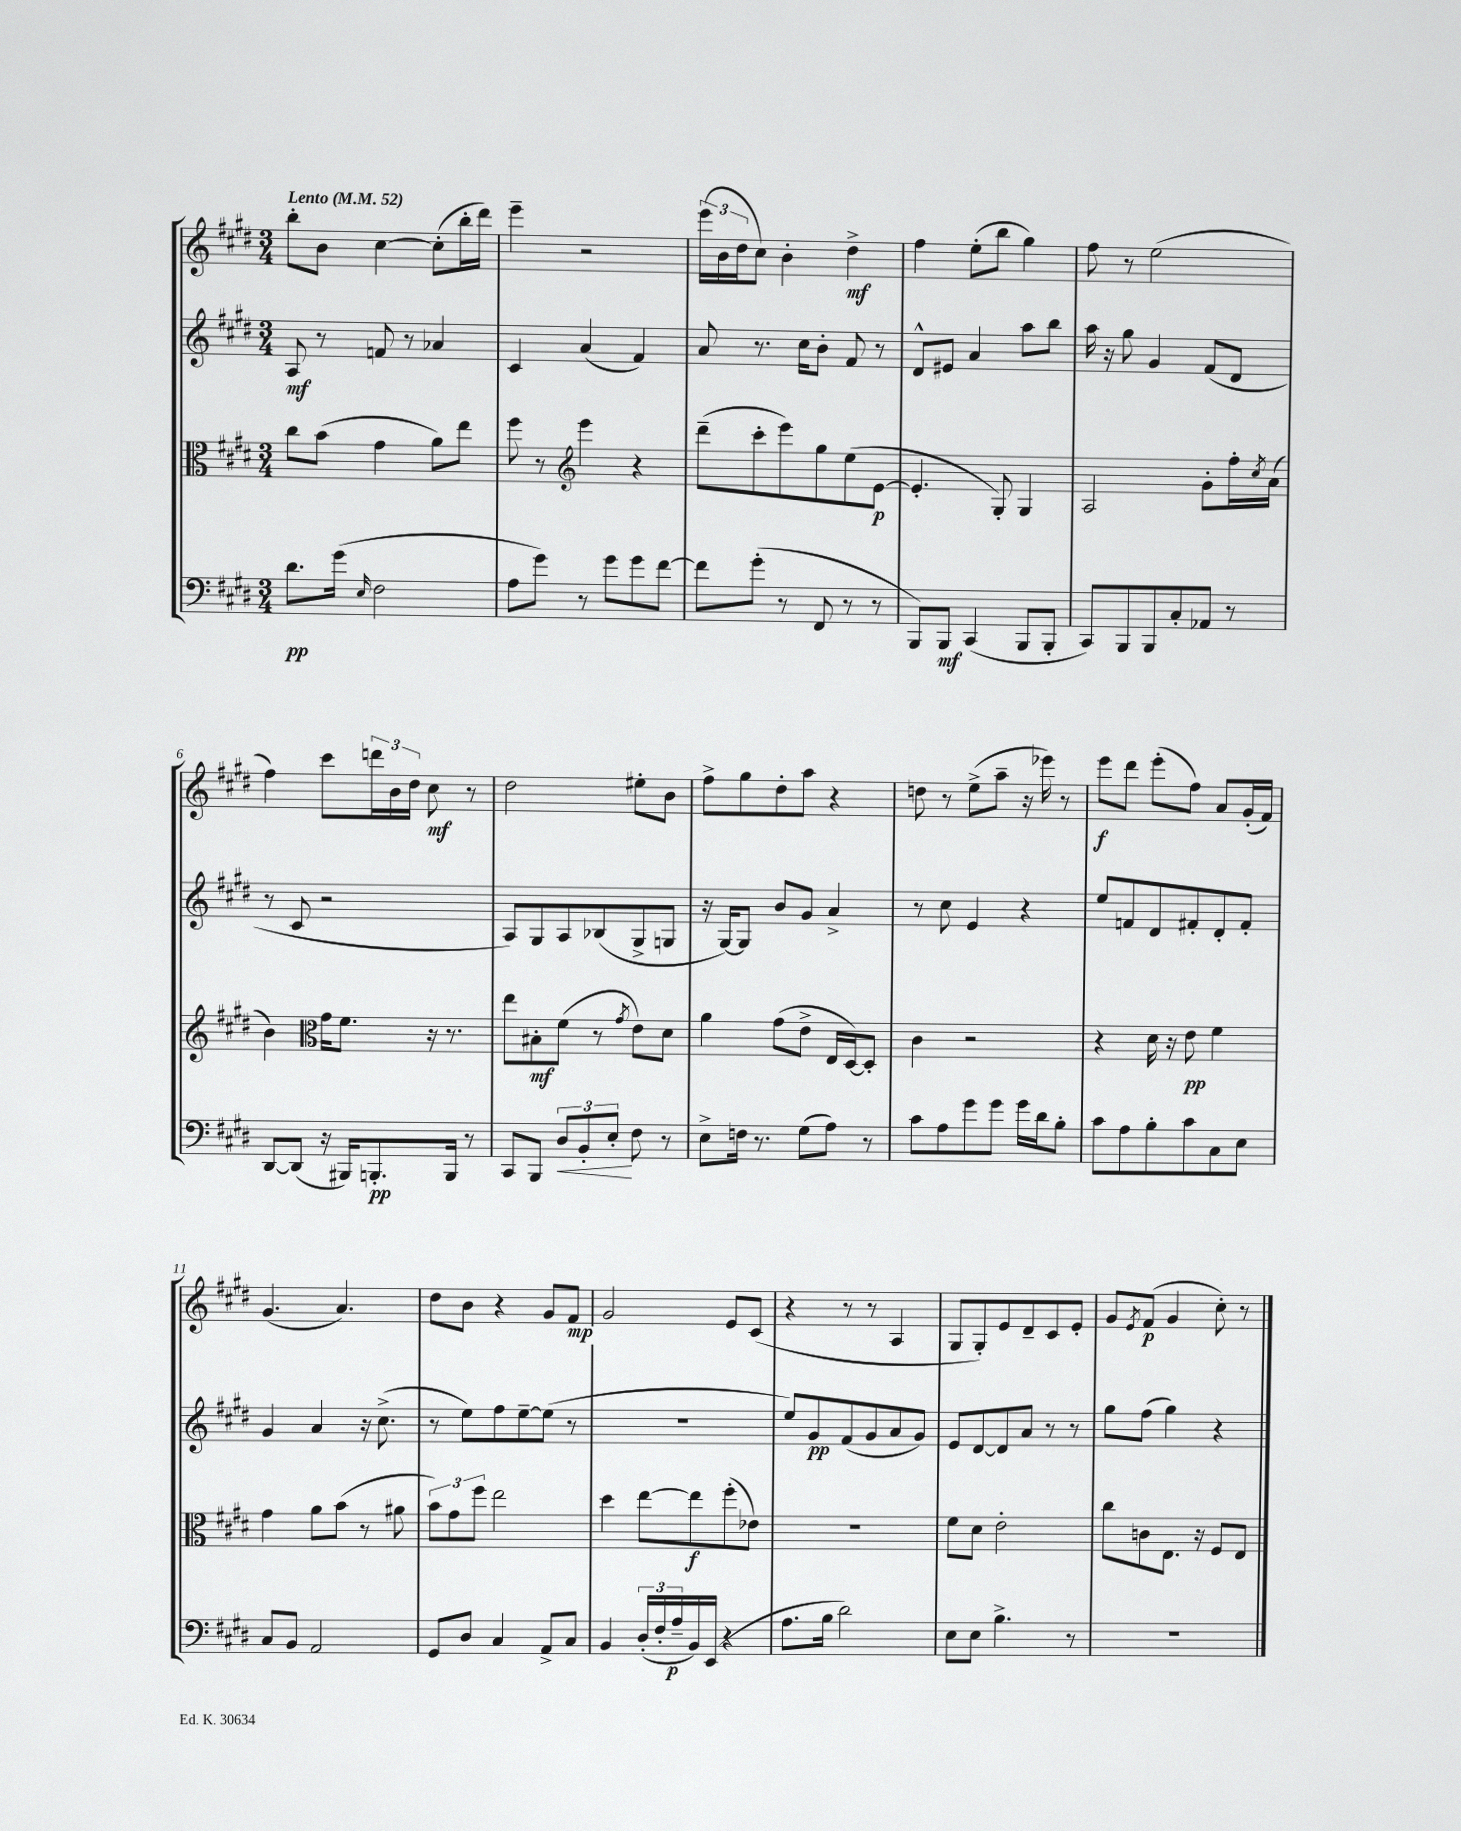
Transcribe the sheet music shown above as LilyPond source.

<<
\new StaffGroup <<
\new Staff = "s0" {
    \clef treble \key e \major \numericTimeSignature \time 3/4 \tempo "Lento" 4 = 52
    b''8-. b'8 cis''4~ cis''8-.( b''16-. dis'''16) |
    e'''4-- r2 |
    \tuplet 3/2 { e'''16( b'16 dis''16 } cis''8) b'4-. dis''4->\mf |
    fis''4 e''8-.( b''8 gis''4) |
    fis''8 r8 e''2( |
    fis''4) cis'''8 \tuplet 3/2 { d'''16 b'16 dis''16 } cis''8\mf r8 |
    dis''2 eis''8-. b'8 |
    fis''8-> gis''8 dis''8-. a''8 r4 |
    d''8 r8 e''8->( a''8-- r16 ees'''16) r8 |
    e'''8\f dis'''8 e'''8-.( fis''8) a'8 gis'16-.( fis'16) |
    gis'4.( a'4.) |
    dis''8 b'8 r4 gis'8 fis'8\mp |
    gis'2 e'8 cis'8( |
    r4 r8 r8 a4 |
    gis8 gis8-.) e'8 dis'8-- cis'8 e'8-. |
    gis'8 \acciaccatura { e'8 } fis'8\p( gis'4 cis''8-.) r8 \bar "|." |
}
\new Staff = "s1" {
    \clef treble \key e \major \numericTimeSignature \time 3/4
    a8\mf r8 f'8 r8 aes'4 |
    cis'4 a'4( fis'4) |
    a'8 r8. cis''16 b'8-. fis'8 r8 |
    dis'8-^ eis'8 a'4 a''8 b''8 |
    a''16 r16 gis''8 gis'4 fis'8( dis'8 |
    r8 cis'8 r2 |
    a8) gis8 a8 bes8( gis8-> g8 |
    r16 gis16~) gis8 b'8 gis'8 a'4-> |
    r8 cis''8 e'4 r4 |
    e''8 f'8 dis'8 fis'8-. dis'8-. fis'8-. |
    gis'4 a'4 r16 cis''8.->( |
    r8 e''8) fis''8 e''8~-- e''8( r8 |
    R2. |
    e''8) gis'8\pp fis'8( gis'8 a'8 gis'8) |
    e'8 dis'8~ dis'8 a'8 r8 r8 |
    gis''8 fis''8( gis''4) r4 \bar "|." |
}
\new Staff = "s2" {
    \clef alto \key e \major \numericTimeSignature \time 3/4
    cis''8 b'8( gis'4 a'8) e''8 |
    fis''8 r8 \clef treble e'''4 r4 |
    dis'''8--( cis'''8-. e'''8) gis''8 e''8( e'8~\p |
    e'4.-. gis8-.) gis4 |
    a2 gis'8-. fis''16-. \acciaccatura { cis''8 } a'16( |
    b'4) \clef alto gis'16 fis'8. r16 r8. |
    e''8 bis8-.\mf fis'8( r8 \acciaccatura { gis'8 } e'8) dis'8 |
    a'4 gis'8( e'8-> e16 dis16~) dis8-. |
    cis'4 r2 |
    r4 dis'16 r16 e'8\pp fis'4 |
    gis'4 a'8 b'8( r8 ais'8 |
    \tuplet 3/2 { b'8) gis'8 fis''8 } e''2 |
    dis''4 e''8~ e''8\f fis''8-.( ees'8) |
    R2. |
    fis'8 dis'8 e'2-. |
    cis''8 c'8 e8. r16 fis8 e8 \bar "|." |
}
\new Staff = "s3" {
    \clef bass \key e \major \numericTimeSignature \time 3/4
    dis'8.\pp gis'16( \grace { e16 } fis2 |
    a8 gis'8) r8 gis'8 gis'8 fis'8~ |
    fis'8 gis'8-.( r8 fis,8 r8 r8 |
    b,,8) b,,8\mf cis,4( b,,8 b,,8-. |
    cis,8) b,,8 b,,8 cis8-. aes,8 r8 |
    dis,8~ dis,8( r16 bis,,16) b,,8.-.\pp b,,16 r8 |
    cis,8 b,,8 \tuplet 3/2 { dis8\< b,8-. e8-.\! } fis8 r8 |
    e8-> f16 r8. gis8( a8) r8 |
    cis'8 a8 gis'8 gis'8 gis'16 dis'16 b8-. |
    cis'8 a8 b8-. cis'8 cis8 e8 |
    cis8 b,8 a,2 |
    gis,8 dis8 cis4 a,8-> cis8 |
    b,4 \tuplet 3/2 { dis16-.( fis16-. a16--\p } b,16) e,16( r4 |
    a8. b16 dis'2) |
    e8 e8 b4.-> r8 |
    R2. \bar "|." |
}
>>
>>
